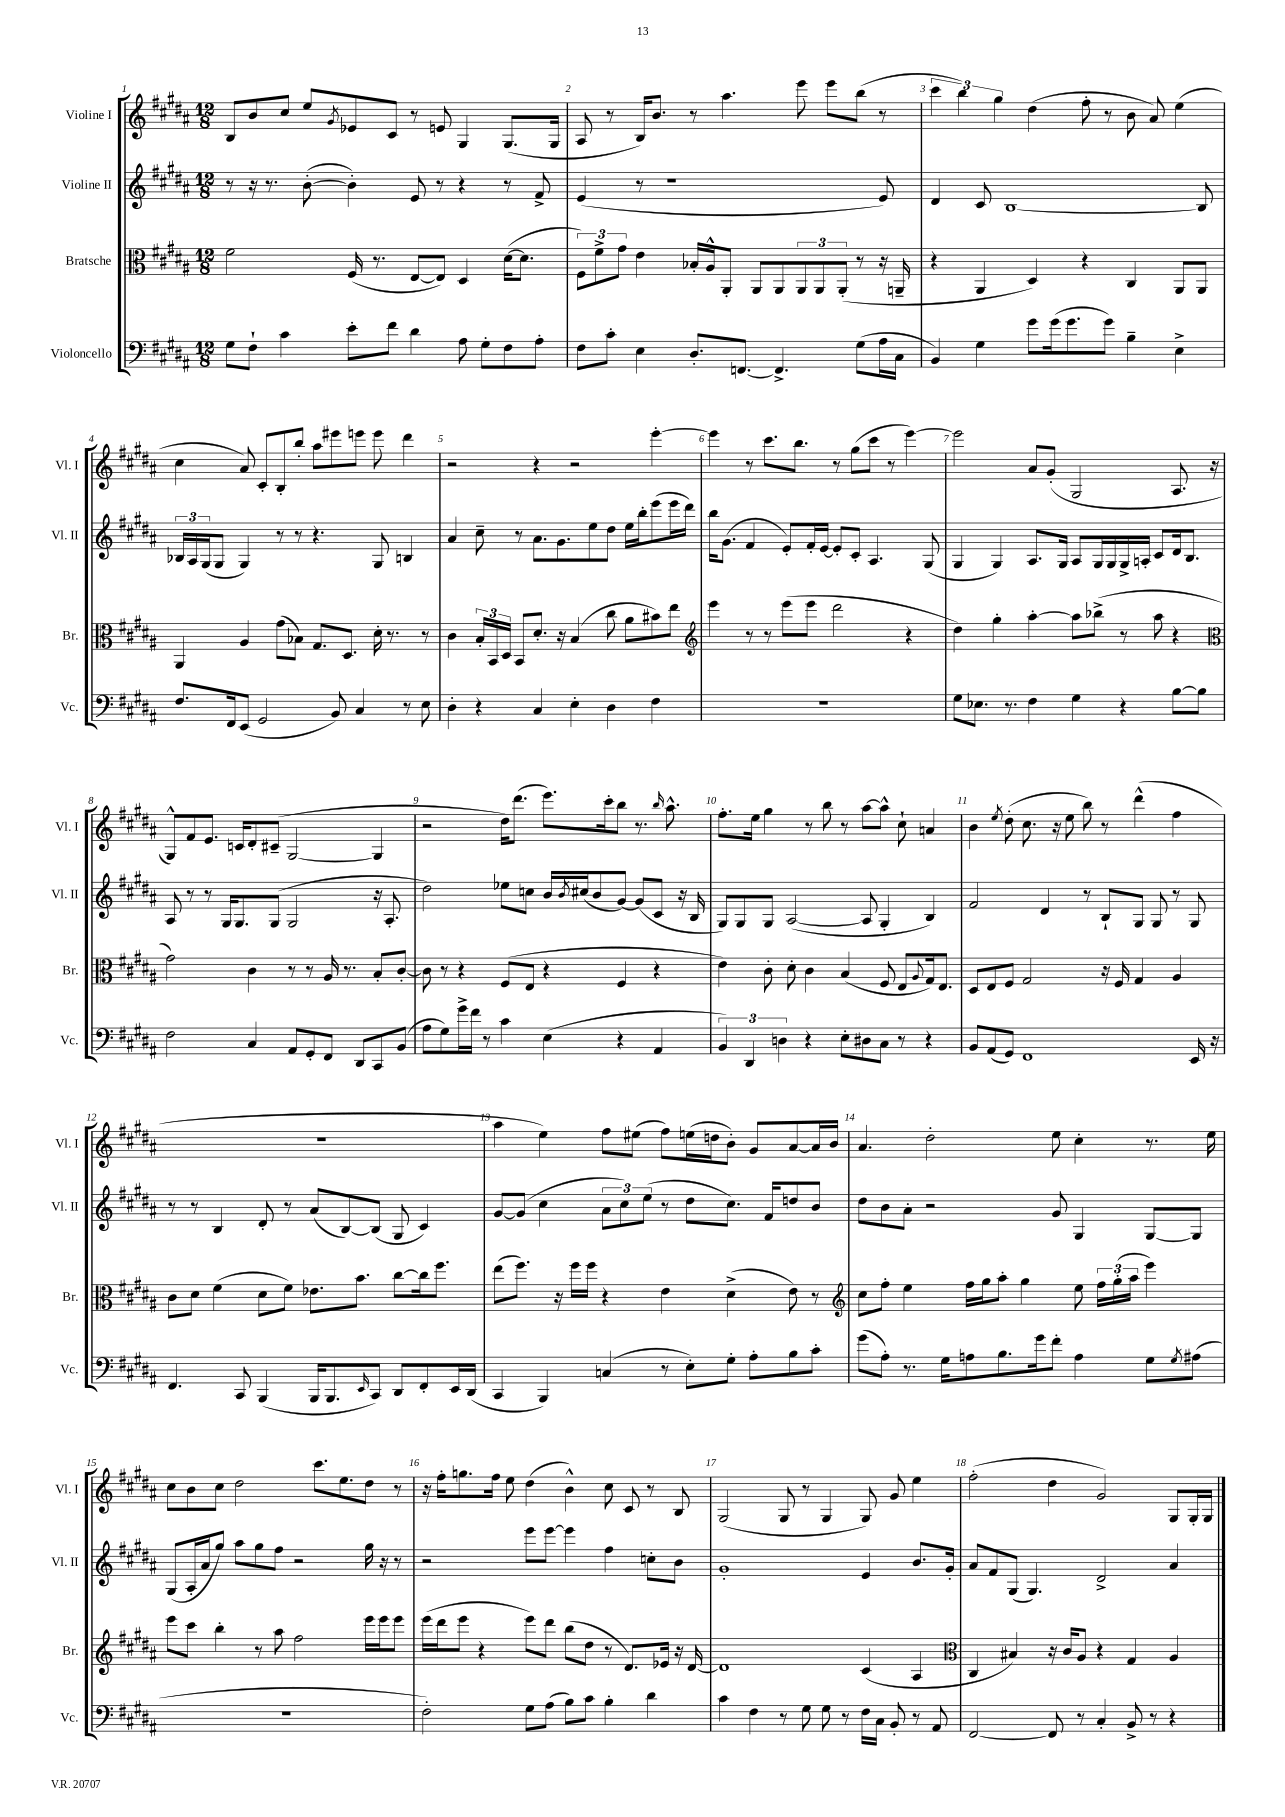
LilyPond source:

<<
\new StaffGroup <<
\new Staff = "s0" \with { instrumentName = "Violine I" shortInstrumentName = "Vl. I" } {
    \clef treble \key b \major \numericTimeSignature \time 12/8
    b8 b'8 cis''8 e''8 \acciaccatura { gis'8 } ees'8 cis'8 r8 e'8 gis4 gis8.( gis16 |
    ais8 r8 b16) b'8. r8 ais''4. e'''8 e'''8 b''8( r8 |
    \tuplet 3/2 { cis'''4 b''4) gis''4 } dis''4( fis''8-. r8 b'8 ais'8) e''4( |
    cis''4 ais'8) cis'8-. b8-. b''8-. ais''8 eis'''8 e'''8 e'''8 dis'''4 |
    r2 r4 r2 e'''4~-. |
    e'''4 r8 cis'''8. b''8. r8 gis''8( cis'''8 r8 e'''4~) |
    e'''2 ais'8 gis'8-.( gis2 ais8. r16 |
    gis8-^) fis'8 e'8. c'16 dis'8-. cis'8--( gis2~ gis4 |
    r2 dis''16) dis'''8.( e'''8.) cis'''16-. b''8 r8. \grace { b''16 } ais''8.-^ |
    fis''8.-. e''16 gis''4 r8 b''8 r8 ais''8~ ais''8-^ cis''8-! a'4 |
    b'4 \acciaccatura { e''8 } dis''8-.( cis''8. r16 e''8 b''8) r8 dis'''4-^( fis''4 |
    R1. |
    ais''4 e''4) fis''8 eis''8( fis''8) e''16( d''16 b'8-.) gis'8 ais'8~ ais'16 b'16 |
    ais'4. dis''2-. e''8 cis''4-. r8. e''16 |
    cis''8 b'8 cis''8 dis''2 cis'''8. e''8. dis''8 r8 |
    r16 fis''16-. g''8. fis''16 e''8 dis''4( b'4-^) cis''8 cis'8 r8 b8 |
    gis2( gis8 r8 gis4 gis8) gis'8 e''4 |
    fis''2-.( dis''4 gis'2) gis8 gis16-. gis16 \bar "|." |
}
\new Staff = "s1" \with { instrumentName = "Violine II" shortInstrumentName = "Vl. II" } {
    \clef treble \key b \major \numericTimeSignature \time 12/8
    r8 r16 r8. b'8~-.( b'4-.) e'8 r8 r4 r8 fis'8-> |
    e'4( r8 r1 e'8) |
    dis'4 cis'8 b1~ b8 |
    \tuplet 3/2 { bes16 ais16 gis16( } gis8 gis4) r8 r8 r4. gis8 b4 |
    ais'4 cis''8-- r8 ais'8. gis'8. e''8 dis''8 e''16 b''16-. e'''8( e'''16 dis'''16) |
    b''16 gis'8.( fis'4 e'8-.) fis'16-. e'16~ e'8-. cis'8-. ais4. gis8( |
    gis4 gis4) ais8. gis16 ais8 gis16 gis16 gis16-> a16-. cis'8 dis'16 b8. |
    ais8 r8 r8 gis16 gis8. gis8( gis2 r16 ais8.-. |
    dis''2) ees''8 c''8 b'16 \acciaccatura { b'8 } cis''16( b'8 gis'8~) gis'8( cis'8 r16 b16 |
    gis8) gis8 gis8 ais2~( ais8 gis4-. b4) |
    fis'2 dis'4 r8 b8-! gis8 gis8 r8 gis8 |
    r8 r8 b4 dis'8-. r8 ais'8( b8~) b8( gis8 cis'4) |
    gis'8~ gis'8( cis''4 \tuplet 3/2 { ais'8 cis''8) e''8( } r8 dis''8 cis''8.) fis'16 d''8 b'8 |
    dis''8 b'8 ais'8-. r2 gis'8 gis4 gis8~ gis8 |
    gis8( ais16-. ais'16 gis''8) ais''8 gis''8 fis''8 r2 gis''16 r16 r8 |
    r2 e'''8 e'''8~ e'''4 fis''4 c''8-. b'8 |
    gis'1-. e'4 b'8. gis'16-. |
    ais'8 fis'8 gis8( gis4.) dis'2-> ais'4 \bar "|." |
}
\new Staff = "s2" \with { instrumentName = "Bratsche" shortInstrumentName = "Br." } {
    \clef alto \key b \major \numericTimeSignature \time 12/8
    fis'2 fis16( r8. e8~ e8) dis4 dis'16~( dis'8. |
    \tuplet 3/2 { fis8) fis'8-> gis'8 } e'4 bes16-. ais16-^ ais,8-. ais,8 ais,8 \tuplet 3/2 { ais,8 ais,8 ais,8-.( } r8 r16 a,16-- |
    r4 ais,4 dis4) r4 cis4 ais,8 ais,8 |
    ais,4 ais4 gis'8( bes8) gis8. dis8. dis'16-. r8. r8 |
    cis'4 \tuplet 3/2 { b16-. b,16 dis16 } b,8 dis'8.-. r16 b4( cis''8 ais'8 bis'8) e''8 |
    \clef treble e'''4 r8 r8 e'''8( e'''8 dis'''2 r4 |
    dis''4) gis''4-. ais''4~-. ais''8 bes''8->( r8 ais''8 r4 |
    \clef alto gis'2) cis'4 r8 r8 ais16 r8. b8-. cis'8~-. |
    cis'8 r8 r4 fis8( e8 r4 fis4 r4 |
    e'4) cis'8-. dis'8-. cis'4 b4( fis8 e8 \appoggiatura { ais8 } gis16) e8. |
    dis8 e8 fis8 gis2 r16 fis16 gis4 ais4 |
    cis'8 dis'8 fis'4( dis'8 fis'8) ees'8. b'8. cis''8~ cis''16 fis''8. |
    e''8( fis''8.) r16 fis''16 fis''16 r4 e'4 dis'4->( e'8) r8 |
    \clef treble cis''8 fis''8-. e''4 fis''16 gis''16 ais''8-. gis''4 e''8 \tuplet 3/2 { fis''16 gis''16-.( ais''16 } e'''4) |
    e'''8 cis'''8 b''4-. r8 ais''8 fis''2 e'''16 e'''16 e'''8 |
    e'''16( dis'''16 e'''8 r4 e'''8) dis'''8 b''8( dis''8 r8 dis'8.) ees'16 r16 dis'16~ |
    dis'1 cis'4( ais4 |
    \clef alto cis4 bis4) r16 cis'16 ais8 r4 gis4 ais4 \bar "|." |
}
\new Staff = "s3" \with { instrumentName = "Violoncello" shortInstrumentName = "Vc." } {
    \clef bass \key b \major \numericTimeSignature \time 12/8
    gis8 fis8-! cis'4 e'8-. fis'8 dis'4 ais8 gis8-. fis8 ais8-. |
    fis8 cis'8-. e4 dis8.-. f,8.~ f,4.-> gis8( ais16 cis16 |
    b,4) gis4 gis'8 gis'16( gis'8. gis'8) b4-- e4-> |
    fis8. fis,16 e,8( gis,2 b,8) cis4 r8 e8 |
    dis4-. r4 cis4 e4-. dis4 fis4 |
    R1. |
    gis8 ees8. r8. fis4 gis4 r4 b8~ b8 |
    fis2 cis4 ais,8 gis,8-. fis,8 dis,8 cis,8 b,8( |
    ais8 gis8) gis'16-> fis'16 r8 cis'4 e4( r4 ais,4 |
    \tuplet 3/2 { b,4) dis,4 d4 } r4 e8-. dis8 cis8 r8 r4 |
    b,8 ais,8( gis,8) fis,1 e,16 r16 |
    fis,4. cis,8 b,,4( b,,16 b,,8. \grace { e,16 } cis,8) dis,8 fis,8-. e,16 dis,16( |
    cis,4 b,,4) c4( r8 e8-.) gis8-. ais8-. b8 cis'8-. |
    gis'8( ais8-.) r8. gis16 a8 b8. gis'16 fis'8-. a4 gis8 \acciaccatura { gis8 } ais8( |
    R1. |
    fis2-.) gis8 ais8( b8) cis'8 b4-. dis'4 |
    cis'4 fis4 r8 gis8 gis8 r8 fis16 cis16 b,8-. r8 ais,8 |
    fis,2~ fis,8 r8 cis4-. b,8-> r8 r4 \bar "|." |
}
>>
>>
\layout { \context { \Score \override BarNumber.break-visibility = ##(#f #t #t) barNumberVisibility = #all-bar-numbers-visible } }
